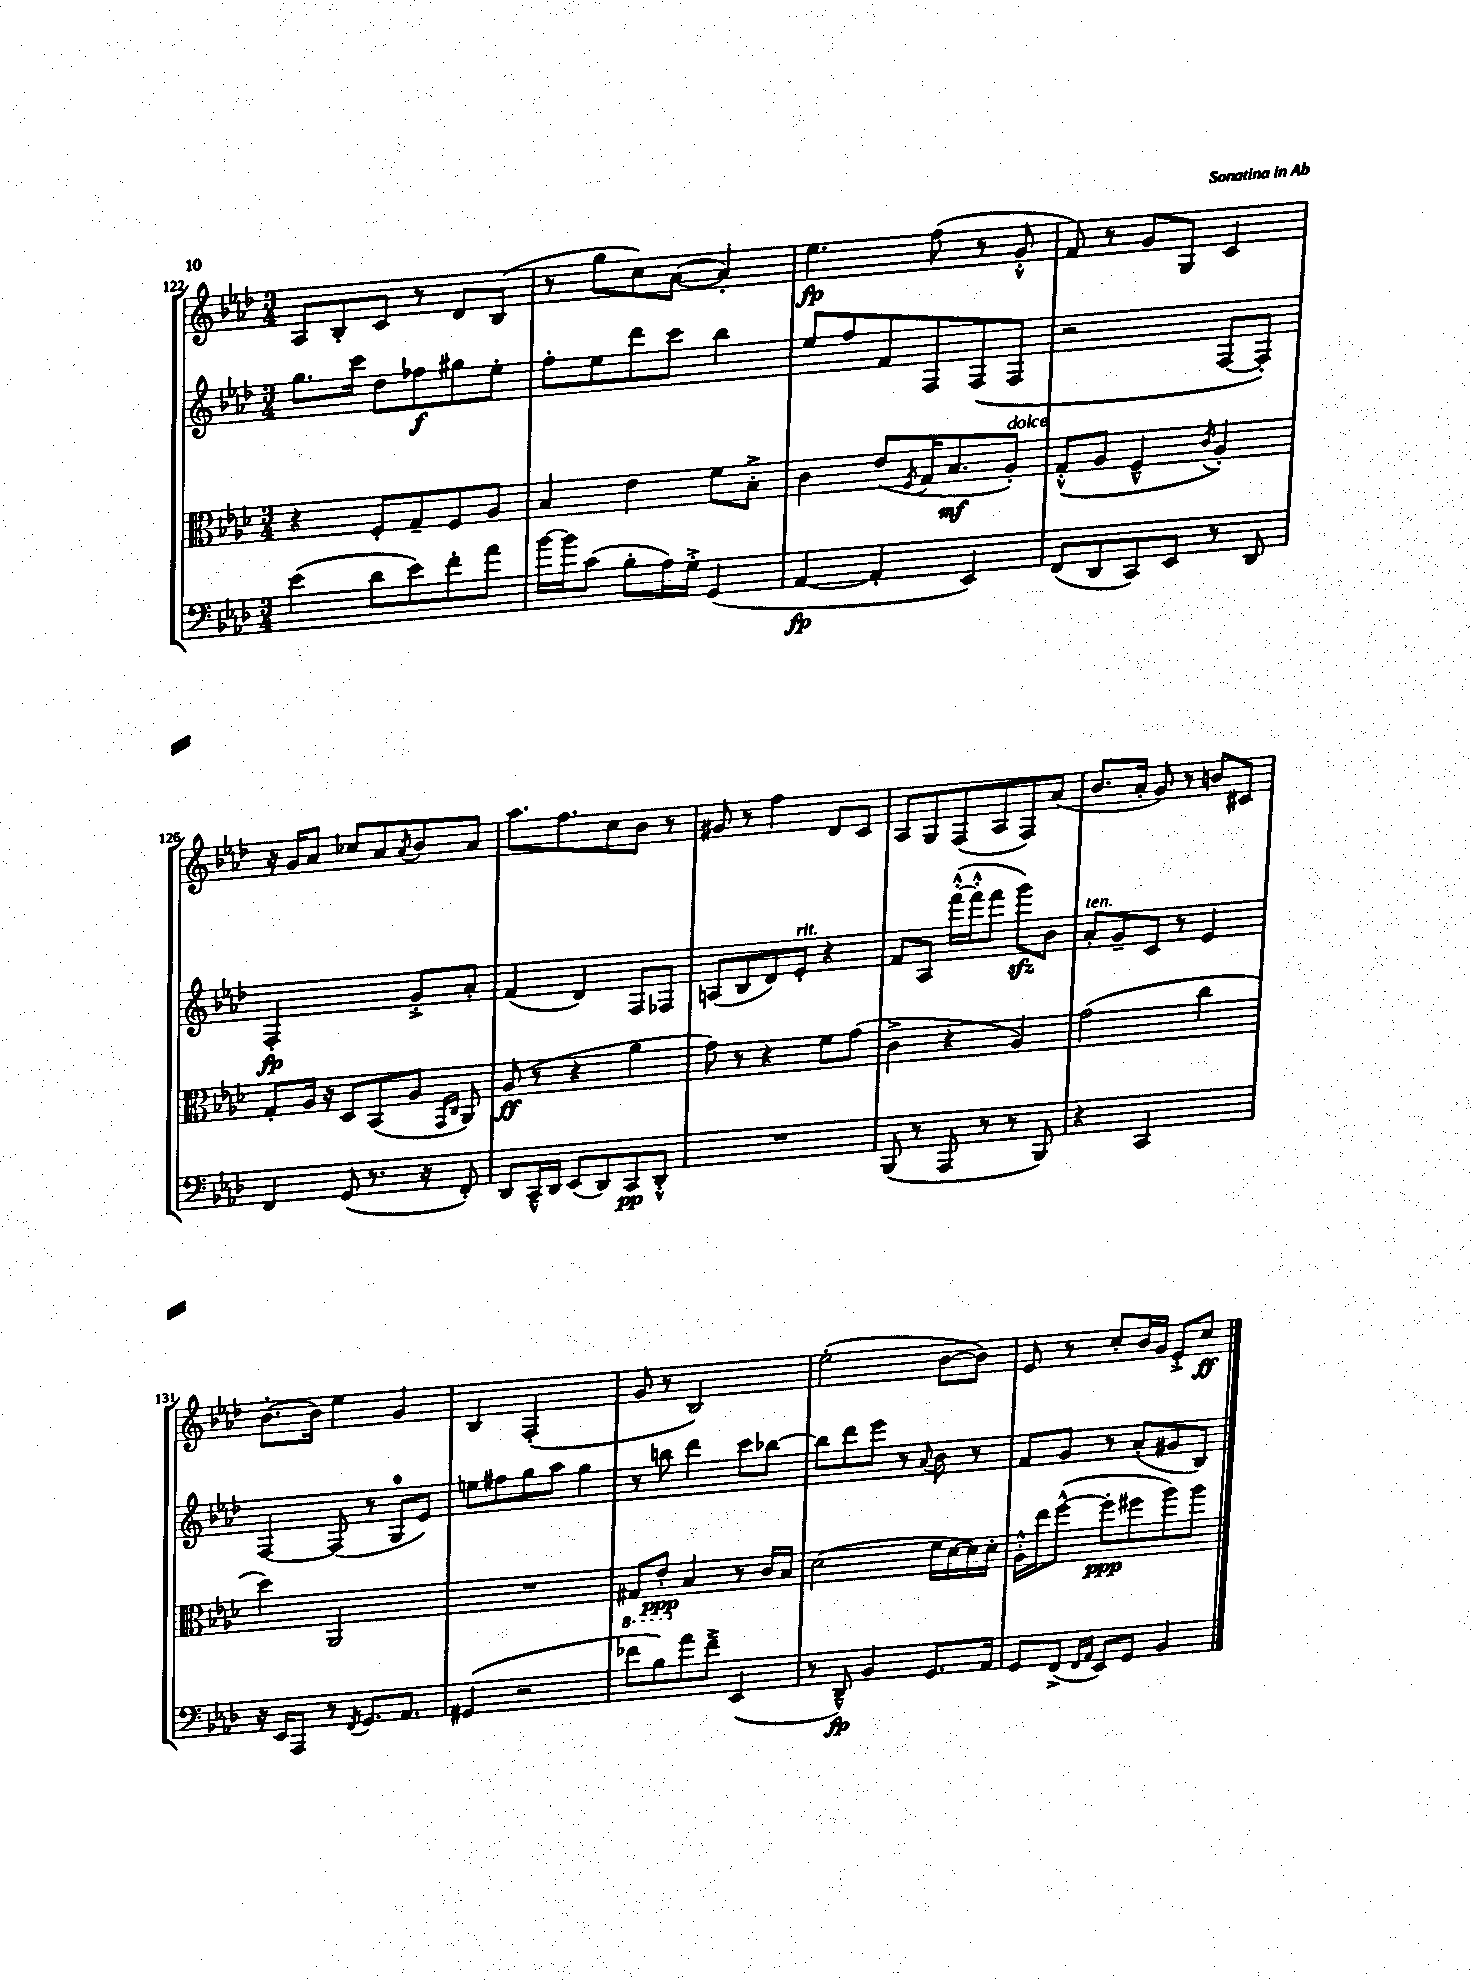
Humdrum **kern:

**kern	**dynam	**kern	**dynam	**kern	**dynam	**kern	**dynam
*part4	*part4	*part3	*part3	*part2	*part2	*part1	*part1
*staff4	*staff4	*staff3	*staff3	*staff2	*staff2	*staff1	*staff1
*clefF4	*	*clefC3	*	*clefG2	*	*clefG2	*
*k[b-e-a-d-]	*	*k[b-e-a-d-]	*	*k[b-e-a-d-]	*	*k[b-e-a-d-]	*
*M3/4	*	*M3/4	*	*M3/4	*	*M3/4	*
=122	=122	=122	=122	=122	=122	=122	=122
(4e-\	.	4r	.	8.gg\L	.	8A-/L	.
.	.	.	.	.	.	8B-'/	.
.	.	.	.	16ccc\Jk	.	.	.
8d-\L	.	8F'/L	.	8dd-\L	.	8c/J	.
8e-\)	.	8G~/	.	8ff-X\	f	8r	.
8f'\	.	8F/	.	8gg#X\	.	8d-/L	.
8a-\J	.	8A-/J	.	8ee-'\J	.	(8B-/J	.
=123	=123	=123	=123	=123	=123	=123	=123
[16b-\LL	.	4B-/	.	8ff'\L	.	8r	.
16b-\J]	.	.	.	.	.	.	.
(8c\J	.	.	.	8ee-\	.	8gg\L	.
8B-'\L	.	4e-\	.	8ddd-\	.	8cc\)	.
16A-\L)	.	.	.	8ccc\J	.	([8a-\J	.
16G'^\JJ	.	.	.	.	.	.	.
(4GG/	.	8f\L	.	4bb-\	.	4a-'/])	.
.	.	8B-'^\J	.	.	.	.	.
=124	=124	=124	=124	=124	=124	=124	=124
[4AA-/	fp	4c\	.	8ee-/L	.	4.ee-\	fp
.	.	.	.	8ff/	.	.	.
4AA-'/]	.	(8e-/L	.	8f/	.	.	.
.	.	8qF/	.	.	.	.	.
.	.	16G/K	.	8F/	.	(8ff\	.
.	.	8.B-/	mf	.	.	.	.
4EE-/)	.	.	.	(8F/	.	8r	.
!	!	!LO:TX:a:i:t=dolce	!	!	!	!	!
.	.	8A-'/J)	.	8F/J	.	8g'^^/	.
=125	=125	=125	=125	=125	=125	=125	=125
(8FF/L	.	(8G'^^/L	.	2r	.	8f/)	.
8DD-/	.	8A-/J	.	.	.	8r	.
8CC/)	.	4F~^^/	.	.	.	8g/L	.
8EE-/J	.	.	.	.	.	8G/J	.
.	.	8qc/	.	.	.	.	.
8r	.	4A-'/)	.	[8F/L	.	4c/	.
8DD-/	.	.	.	8F'/J])	.	.	.
!!LO:LB:g=z
=126	=126	=126	=126	=126	=126	=126	=126
4FF/	.	8G'/L	.	2F'/	fp	16r	.
.	.	.	.	.	.	16g/KL	.
.	.	16A-/Jk	.	.	.	8a-/J	.
.	.	16r	.	.	.	.	.
(8GG/	.	8D-/L	.	.	.	8cc-X/L	.
8.r	.	(8BB-/	.	.	.	8a-/	.
.	.	.	.	.	.	8qa-/	.
.	.	8A-/J	.	8g'^/L	.	8b-/	.
16r	.	.	.	.	.	.	.
.	.	16qqGG/LL	.	.	.	.	.
.	.	16qqC/JJ	.	.	.	.	.
8FF'/)	.	8AA-/)	.	8a-'/J	.	8a-/J	.
=127	=127	=127	=127	=127	=127	=127	=127
8DD-/L	.	(8A-/	ff	(4f/	.	8.aa-\L	.
16CC~^^/L	.	8r	.	.	.	.	.
16DD-/JJ	.	.	.	.	.	8.ff\	.
(8EE-/L	.	4r	.	4d-/)	.	.	.
8DD-/)	.	.	.	.	.	8cc\	.
8CC/	pp	4a-\	.	8F/L	.	8b-\J	.
8DD-'^^/J	.	.	.	8F-X/J	.	8r	.
=128	=128	=128	=128	=128	=128	=128	=128
2.r	.	8g\)	.	(8An/L	.	8g#X/	.
.	.	8r	.	8B-/	.	8r	.
.	.	4r	.	8d-/)	.	4ff\	.
!	!	!	!	!LO:TX:a:i:t=rit.	!	!	!
.	.	.	.	8e-'/J	.	.	.
.	.	8f\L	.	4r	.	8d-/L	.
.	.	(8g\J	.	.	.	8c/J	.
=129	=129	=129	=129	=129	=129	=129	=129
(8BBB-/	.	4c^\	.	8f/L	.	8A-/L	.
8r	.	.	.	8A-/J	.	8G/	.
8AAA-/	.	4r	.	([16fff'^^\LL	.	(8F/	.
.	.	.	.	16fff'^^\J]	.	.	.
8r	.	.	.	8fff\J	.	8A-/	.
8r	.	4A-/)	.	8gggzz\L)	.	8F/)	.
8BBB-/)	.	.	.	8b-\J	.	(8a-/J	.
=130	=130	=130	=130	=130	=130	=130	=130
!	!	!	!	!LO:TX:a:i:t=ten.	!	!	!
4r	.	(2g\	.	8a-'/L	.	8.b-/L	.
.	.	.	.	8g~/	.	.	.
.	.	.	.	.	.	16a-'/Jk	.
2CC/	.	.	.	8c/J	.	8g/)	.
.	.	.	.	8r	.	8r	.
.	.	4cc\	.	4e-/	.	8bn/L	.
.	.	.	.	.	.	8c#X/J	.
!!LO:LB:g=z
=131	=131	=131	=131	=131	=131	=131	=131
16r	.	4dd-\)	.	[4F/	.	[8.b-'\L	.
16EE-/KL	.	.	.	.	.	.	.
8AAA-/J	.	.	.	.	.	.	.
.	.	.	.	.	.	16b-\Jk]	.
8r	.	2AA-/	.	(8F/]	.	4ee-\	.
8qFF/	.	.	.	.	.	.	.
8.GG/L	.	.	.	8r	.	.	.
.	.	.	.	8G/L	.	4g/	.
8.AA-/J	.	.	.	.	.	.	.
.	.	.	.	8e-/J)	.	.	.
=132	=132	=132	=132	=132	=132	=132	=132
(4GG#X/	.	2.r	.	8een\L	.	4B-/	.
.	.	.	.	8ff#X\	.	.	.
2r	.	.	.	8gg\	.	(2F'/	.
.	.	.	.	8aa-\J	.	.	.
.	.	.	.	4gg\	.	.	.
=133	=133	=133	=133	=133	=133	=133	=133
*	*	*8ba	*	*	*	*	*
8f-X\L	.	8GG#X/L	.	8r	.	8g/	.
8B-\)	.	8E-'/J	ppp	8bbn\	.	8r	.
*	*	*X8ba	*	*	*	*	*
8a-\	.	4B-/	.	4ddd-\	.	2B-/)	.
8f-~^\J	.	.	.	.	.	.	.
(4EE-/	.	8r	.	8ccc\L	.	.	.
.	.	16c/LL	.	[8bb-X\J	.	.	.
.	.	16B-/JJ	.	.	.	.	.
=134	=134	=134	=134	=134	=134	=134	=134
8r	.	(2d-\	.	8bb-\L]	.	(2ee-'\	.
8DD-~^^/)	fp	.	.	8ddd-\	.	.	.
4BB-/	.	.	.	8eee-\J	.	.	.
.	.	.	.	8r	.	.	.
.	.	.	.	8qqa-/	.	.	.
8.GG/L	.	16f\LL	.	8b-\	.	[8b-\L	.
.	.	[16d-\	.	.	.	.	.
.	.	16d-\])	.	8r	.	8b-\J])	.
16AA-/Jk	.	16d-'\JJ	.	.	.	.	.
=135	=135	=135	=135	=135	=135	=135	=135
8GG/L	.	16A-'^^\LL	.	8f/L	.	8e-/	.
.	.	16ee-\J	.	.	.	.	.
(8FF^/J	.	([8ff^^\J	.	8g/J	.	8r	.
16qqFF/LL	.	.	.	.	.	.	.
16qqAA-/JJ	.	.	.	.	.	.	.
8EE-/L)	.	8ff'\L]	ppp	8r	.	8cc'/L	.
8GG/J	.	8ff#X\	.	(8a-'/L	.	16b-/L	.
.	.	.	.	.	.	16g/JJ	.
4BB-/	.	8aa-\)	.	8g#X/	.	8e-'^/L	.
.	.	8aa-\J	.	8B-/J)	.	8cc/J	ff
==	==	==	==	==	==	==	==
*-	*-	*-	*-	*-	*-	*-	*-
